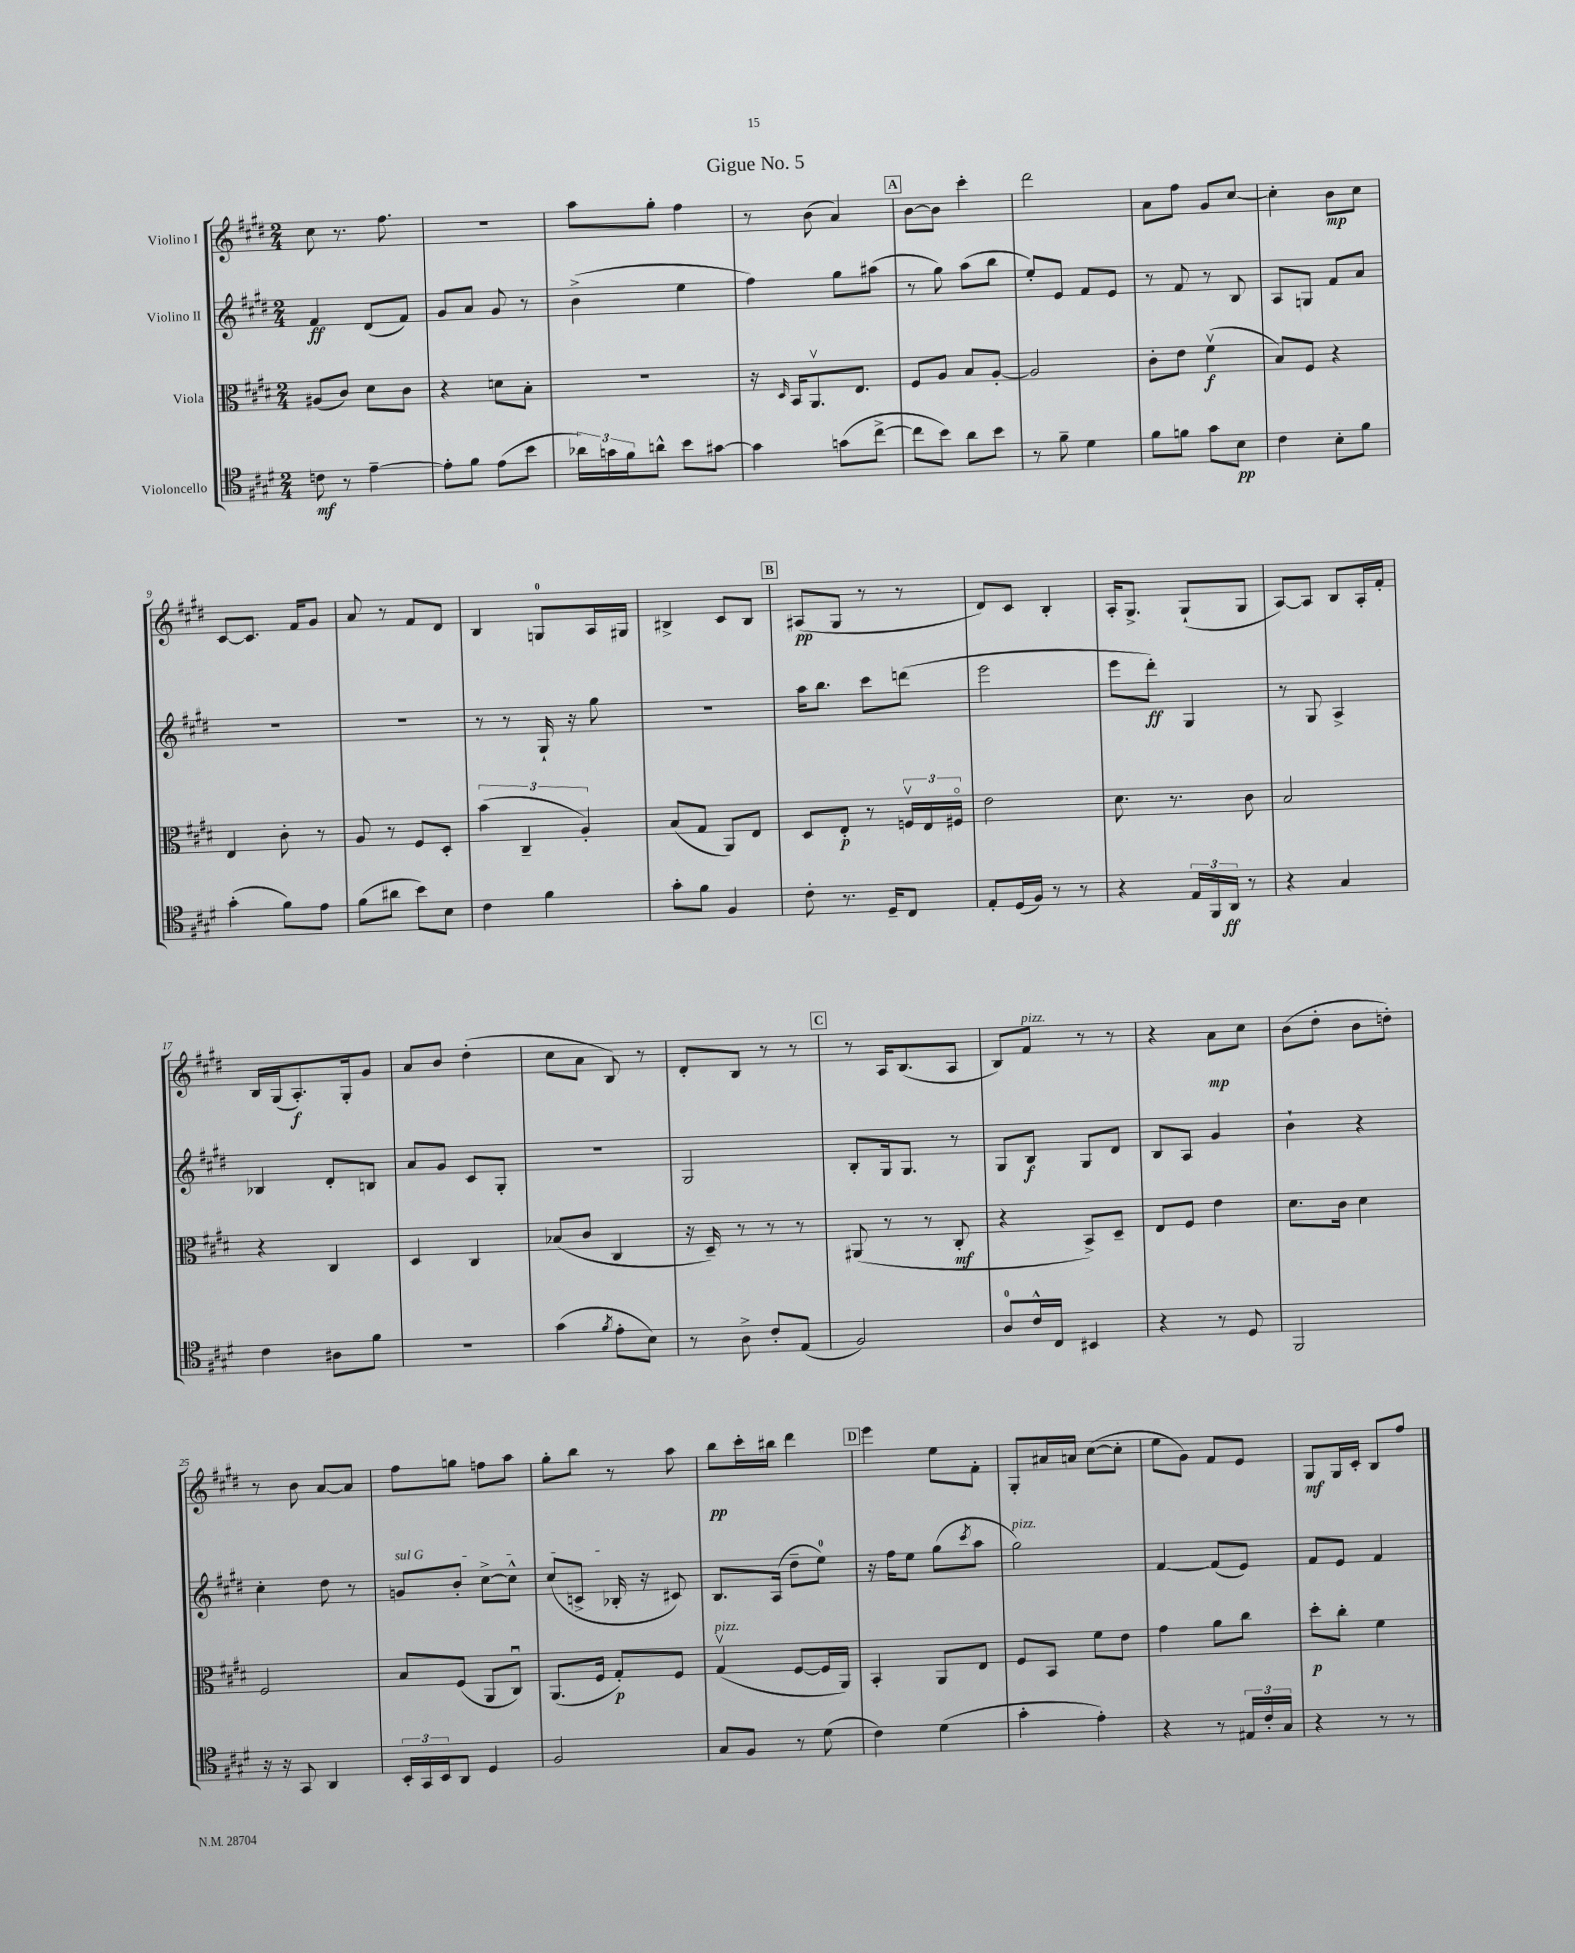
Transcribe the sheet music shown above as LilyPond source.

\header { title = "Gigue No. 5" }
<<
\new StaffGroup <<
\new Staff = "s0" \with { instrumentName = "Violino I" } {
    \clef treble \key e \major \numericTimeSignature \time 2/4
    cis''8 r8. fis''8. |
    r2 |
    a''8 gis''8-. fis''4 |
    r8 b'8( a'4) |
    \mark \markup { \box "A" } b'8~ b'8 cis'''4-. |
    dis'''2 |
    a'8 fis''8 gis'8 cis''8~ |
    cis''4-. b'8\mp cis''8 |
    cis'8~ cis'8. fis'16 gis'8 |
    a'8 r8 fis'8 dis'8 |
    b4 g8-0 a16 gis16 |
    bis4-> cis'8 bis8 |
    \mark \markup { \box "B" } ais8\pp( gis8 r8 r8 |
    dis'8) cis'8 b4-. |
    a16-. gis8.-> gis8-!( gis8 |
    a8~) a8 b8 a16-. fis'16-. |
    b16 gis16( a8.-.\f) gis16-. gis'8 |
    a'8 b'8 dis''4-.( |
    cis''8 a'8 b8) r8 |
    dis'8-. b8 r8 r8 |
    \mark \markup { \box "C" } r8 a16 b8.( a8 |
    b8) fis'8^\markup { \italic "pizz." } r8 r8 |
    r4 a'8\mp cis''8 |
    b'8( dis''8-. b'8 d''8-.) |
    r8 b'8 a'8~ a'8 |
    fis''8 g''8 f''8 a''8 |
    gis''8-. b''8 r8 a''8 |
    b''8\pp cis'''16-. bis''16 dis'''4 |
    \mark \markup { \box "D" } e'''4 e''8 fis'8-. |
    gis8-. ais'16 a'16 cis''8~( cis''8-. |
    e''8 gis'8) fis'8 e'8 |
    gis8\mf gis16 cis'16-. b8 fis''8 \bar "|." |
}
\new Staff = "s1" \with { instrumentName = "Violino II" } {
    \clef treble \key e \major \numericTimeSignature \time 2/4
    fis'4\ff dis'8( fis'8) |
    gis'8 a'8 gis'8 r8 |
    b'4->( e''4 |
    fis''4) gis''8 ais''8( |
    \mark \markup { \box "A" } r8 gis''8) a''8( b''8 |
    e''8-.) e'8 fis'8 e'8 |
    r8 fis'8 r8 b8 |
    a8 g8 fis'8 a'8 |
    R2 |
    R2 |
    r8 r8 gis16-! r16 gis''8 |
    r2 |
    \mark \markup { \box "B" } a''16 b''8. cis'''8 d'''8( |
    e'''2 |
    e'''8 dis'''8-.\ff) gis4 |
    r8 gis8 a4-> |
    bes4 dis'8-. b8 |
    a'8 gis'8 cis'8 gis8-. |
    R2 |
    gis2 |
    \mark \markup { \box "C" } b8-. gis16 gis8. r8 |
    gis8 b8\f gis8 dis'8 |
    b8 a8 gis'4 |
    b'4-! r4 |
    cis''4-. dis''8 r8 |
    \once \override TextSpanner.bound-details.left.text = \markup { \italic "sul G" } g'8\startTextSpan b'8-. cis''8~-> cis''8-^ |
    cis''8( c'8-> bes16-.\stopTextSpan r16 cis'8) |
    b8. a16( dis''8-- e''8-0) |
    \mark \markup { \box "D" } r16 fis''16 e''8 gis''8( \acciaccatura { cis'''8 } a''8 |
    gis''2^\markup { \italic "pizz." }) |
    fis'4~ fis'8( e'8) |
    fis'8 e'8 fis'4 \bar "|." |
}
\new Staff = "s2" \with { instrumentName = "Viola" } {
    \clef alto \key e \major \numericTimeSignature \time 2/4
    ais8( cis'8) dis'8 cis'8 |
    r4 d'8 b8-. |
    R2 |
    r16 \grace { dis16 } b,16 a,8.\upbow e8. |
    \mark \markup { \box "A" } fis8 a8 b8 a8~-. |
    a2 |
    cis'8-. e'8 fis'4\upbow\f( |
    b8) fis8 r4 |
    e4 cis'8-. r8 |
    a8 r8 fis8 dis8-. |
    \tuplet 3/2 { b'4( cis4-- a4-.) } |
    b8( gis8 a,8) e8 |
    \mark \markup { \box "B" } dis8 e8-.\p r8 \tuplet 3/2 { f16\upbow e16 fis16\flageolet } |
    e'2 |
    dis'8. r8. cis'8 |
    b2 |
    r4 cis4 |
    dis4 cis4 |
    bes8( cis'8 cis4 |
    r16 dis16--) r8 r8 r8 |
    \mark \markup { \box "C" } ais,8( r8 r8 cis8-.\mf |
    r4 b,8->) dis8-- |
    e8 fis8 e'4 |
    dis'8. cis'16 dis'4 |
    fis2 |
    b8 fis8( a,8 cis8\downbow) |
    a,8.( fis16 gis8-.\p) fis8 |
    gis4\upbow^\markup { \italic "pizz." }( fis8~ fis16 a,16) |
    \mark \markup { \box "D" } b,4-. a,8 e8 |
    fis8 b,8 fis'8 e'8 |
    gis'4 a'8 cis''8 |
    dis''8-.\p cis''8-. fis'4 \bar "|." |
}
\new Staff = "s3" \with { instrumentName = "Violoncello" } {
    \clef tenor \key e \major \numericTimeSignature \time 2/4
    c'8\mf r8 e'4~-- |
    e'8-. fis'8 e'8( b'8 |
    \tuplet 3/2 { aes'16) g'16 fis'16 } a'8-^ b'8 gis'8~ |
    gis'4 g'8( cis''8~-> |
    \mark \markup { \box "A" } cis''8 b'8) a'8 b'8 |
    r8 fis'8-- dis'4 |
    fis'8 f'8 gis'8 b8\pp |
    cis'4 b8-. fis'8 |
    gis'4-.( fis'8) e'8 |
    fis'8( ais'8 b'8) b8 |
    cis'4 fis'4 |
    gis'8-. fis'8 fis4 |
    \mark \markup { \box "B" } cis'8-. r8. dis16-- cis8 |
    e8-. dis16( fis16) r8 r8 |
    r4 \tuplet 3/2 { e16 fis,16 a,16\ff } r8 |
    r4 gis4 |
    cis'4 ais8 fis'8 |
    R2 |
    gis'4( \acciaccatura { fis'8 } e'8-. b8) |
    r8 a8-> cis'8-. e8( |
    \mark \markup { \box "C" } fis2) |
    a8-0 cis'16-^ cis16 bis,4 |
    r4 r8 dis8 |
    fis,2 |
    r16 r16 gis,8 a,4 |
    \tuplet 3/2 { b,16-. gis,16 b,16 } a,8 dis4 |
    fis2 |
    gis8 fis8 r8 dis'8( |
    \mark \markup { \box "D" } cis'4) dis'4( |
    gis'4-. e'4-.) |
    r4 r8 \tuplet 3/2 { eis16 cis'16-. gis16 } |
    r4 r8 r8 \bar "|." |
}
>>
>>
